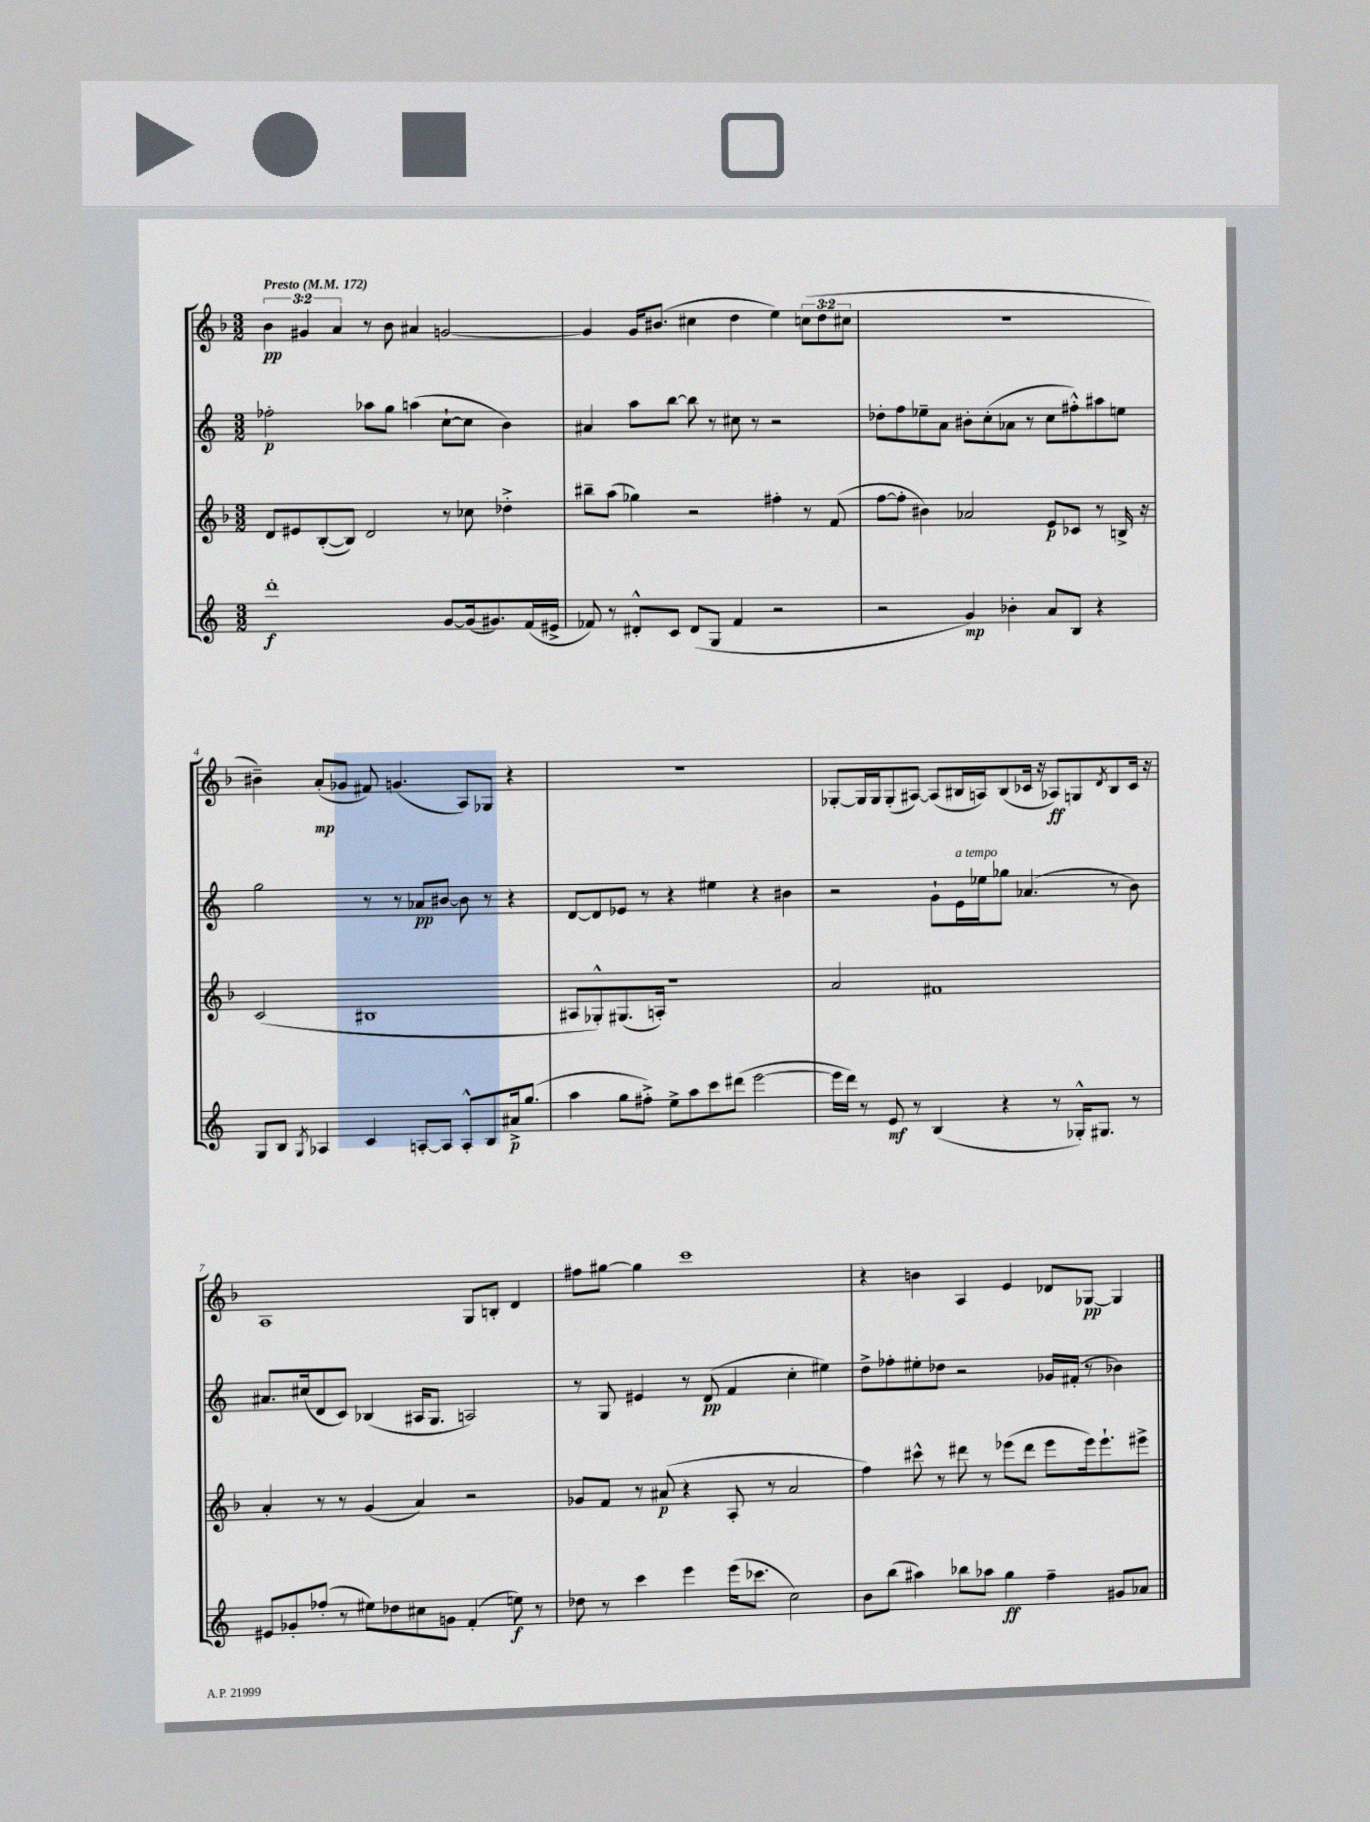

**kern	**kern	**kern	**kern
*staff4	*staff3	*staff2	*staff1
*clefG2	*clefG2	*clefG2	*clefG2
*k[]	*k[b-]	*k[]	*k[b-]
*M3/2	*M3/2	*M3/2	*M3/2
*MM172	*MM172	*MM172	*MM172
1ddd'	8d	2ff-'	6b-
.	8e#	.	.
.	.	.	6g#
.	([8B-'	.	.
.	.	.	6a
.	8B-])	.	.
.	2d	8aa-	8r
.	.	8gg	8b-
.	.	(4aa	4a#
[8g	8r	[8cc`	[2g
(16g]	8cc-	8cc]	.
8.g#)	.	.	.
.	4dd-'^	4b)	.
(16f	.	.	.
16e#^	.	.	.
=	=	=	=
8f-)	8bb#~	4a#	4g]
8r	(8aa	.	.
8d#'^^	4gg-)	8aa	16g
.	.	.	(8.b#
8c	.	[8bb	.
(8d#	2r	8bb]	4cc#
8G	.	8r	.
4f-	.	8cc#	4dd
.	.	8r	.
2r	4ff#'	2r	4ee)
.	8r	.	(12cc
.	.	.	12dd
.	(8f	.	.
.	.	.	12cc#
=	=	=	=
2r	[8ff	8dd-'	1.r
.	8ff']	8ff	.
.	4b#)	8ee-~	.
.	.	8a	.
4g)	2a-	8b#'	.
.	.	(8cc'	.
4b-'	.	8a-	.
.	.	8r	.
8a	8e	8cc	.
8B	8c-	8ff#'^^)	.
4r	8r	8aa#	.
.	16B^	8ee	.
.	16r	.	.
=	=	=	=
8G	(2c	2gg	4b#~)
8B	.	.	.
8qG	.	.	.
4A-	.	.	(8a'
.	.	.	8g-
4c	1B#	8r	8f#)
.	.	8r	(4.g
[8A'	.	8a-	.
8A]	.	[8b#	.
8A'^^	.	8b#]	8A)
8B	.	8r	8G-
16a#^	.	4r	4r
(8.gg	.	.	.
=	=	=	=
4aa	8A#	[8d	1.r
.	8G-'^^)	8d]	.
8gg	(8.G#	8e-	.
8ff#'^)	.	8r	.
.	16A')	.	.
8ee^	1r	4r	.
8aa	.	.	.
8ccc	.	4ee#	.
(8ddd#	.	.	.
[2eee	.	4r	.
.	.	4b#	.
=	=	=	=
16eee]	2a	2r	[8G-'
16ddd)	.	.	.
8r	.	.	16G-]
.	.	.	16G-
8e	.	.	(8G-'
8r	.	.	[8A#)
(4B	1f#	8g`	(8A#]
.	.	16e	16B#
.	.	16ee-	16A)
4r	.	8gg-	(8B#
.	.	(4.a-	16c-
.	.	.	16r
8r	.	.	8A-)
16G-'^^)	.	.	8G
8.G#	.	.	.
.	.	.	8qd
.	.	8r	8B#
8r	.	8b)	16c-
.	.	.	16r
=	=	=	=
8e#	4a'	8.a#	1A
8g-'	.	.	.
.	.	(16cc#	.
(8ff-'	8r	8d	.
8r	8r	8c)	.
8ee#)	(4g	(4B-	.
8dd-	.	.	.
8cc#	4a)	16A#	.
.	.	8.G	.
8g	.	.	.
(4f'	2r	2A)	8G
.	.	.	8B'
8ee)	.	.	4d
8r	.	.	.
=	=	=	=
8dd-	8g-	8r	8ff#
8r	8f	8G	[8gg#
4ccc	8r	4e#	4gg#]
.	(8a#	.	.
4eee	4r	8r	1ccc
.	.	(8d	.
(16eee	8A'	4f	.
8.ccc-	.	.	.
.	8r	.	.
2cc)	2a#	4cc'	.
.	.	4ee#)	.
=	=	=	=
8b	4ff)	8dd^	4r
(8bb	.	8ff-'	.
4aa#)	8ccc#^^	8ee#'	4b
.	8r	8dd-	.
8bb-	8ddd#	2r	4A
8aa-	8r	.	.
4gg	(8eee-	.	4e
.	8ddd#	.	.
4ff~	8eee-	16g-	8d-
.	.	(16f#'	.
.	16eee-)	8r	[8G-
.	8.eee-`	.	.
8g#	.	4b-)	4G-]
8a-	8eee#^	.	.
==	==	==	==
*-	*-	*-	*-
